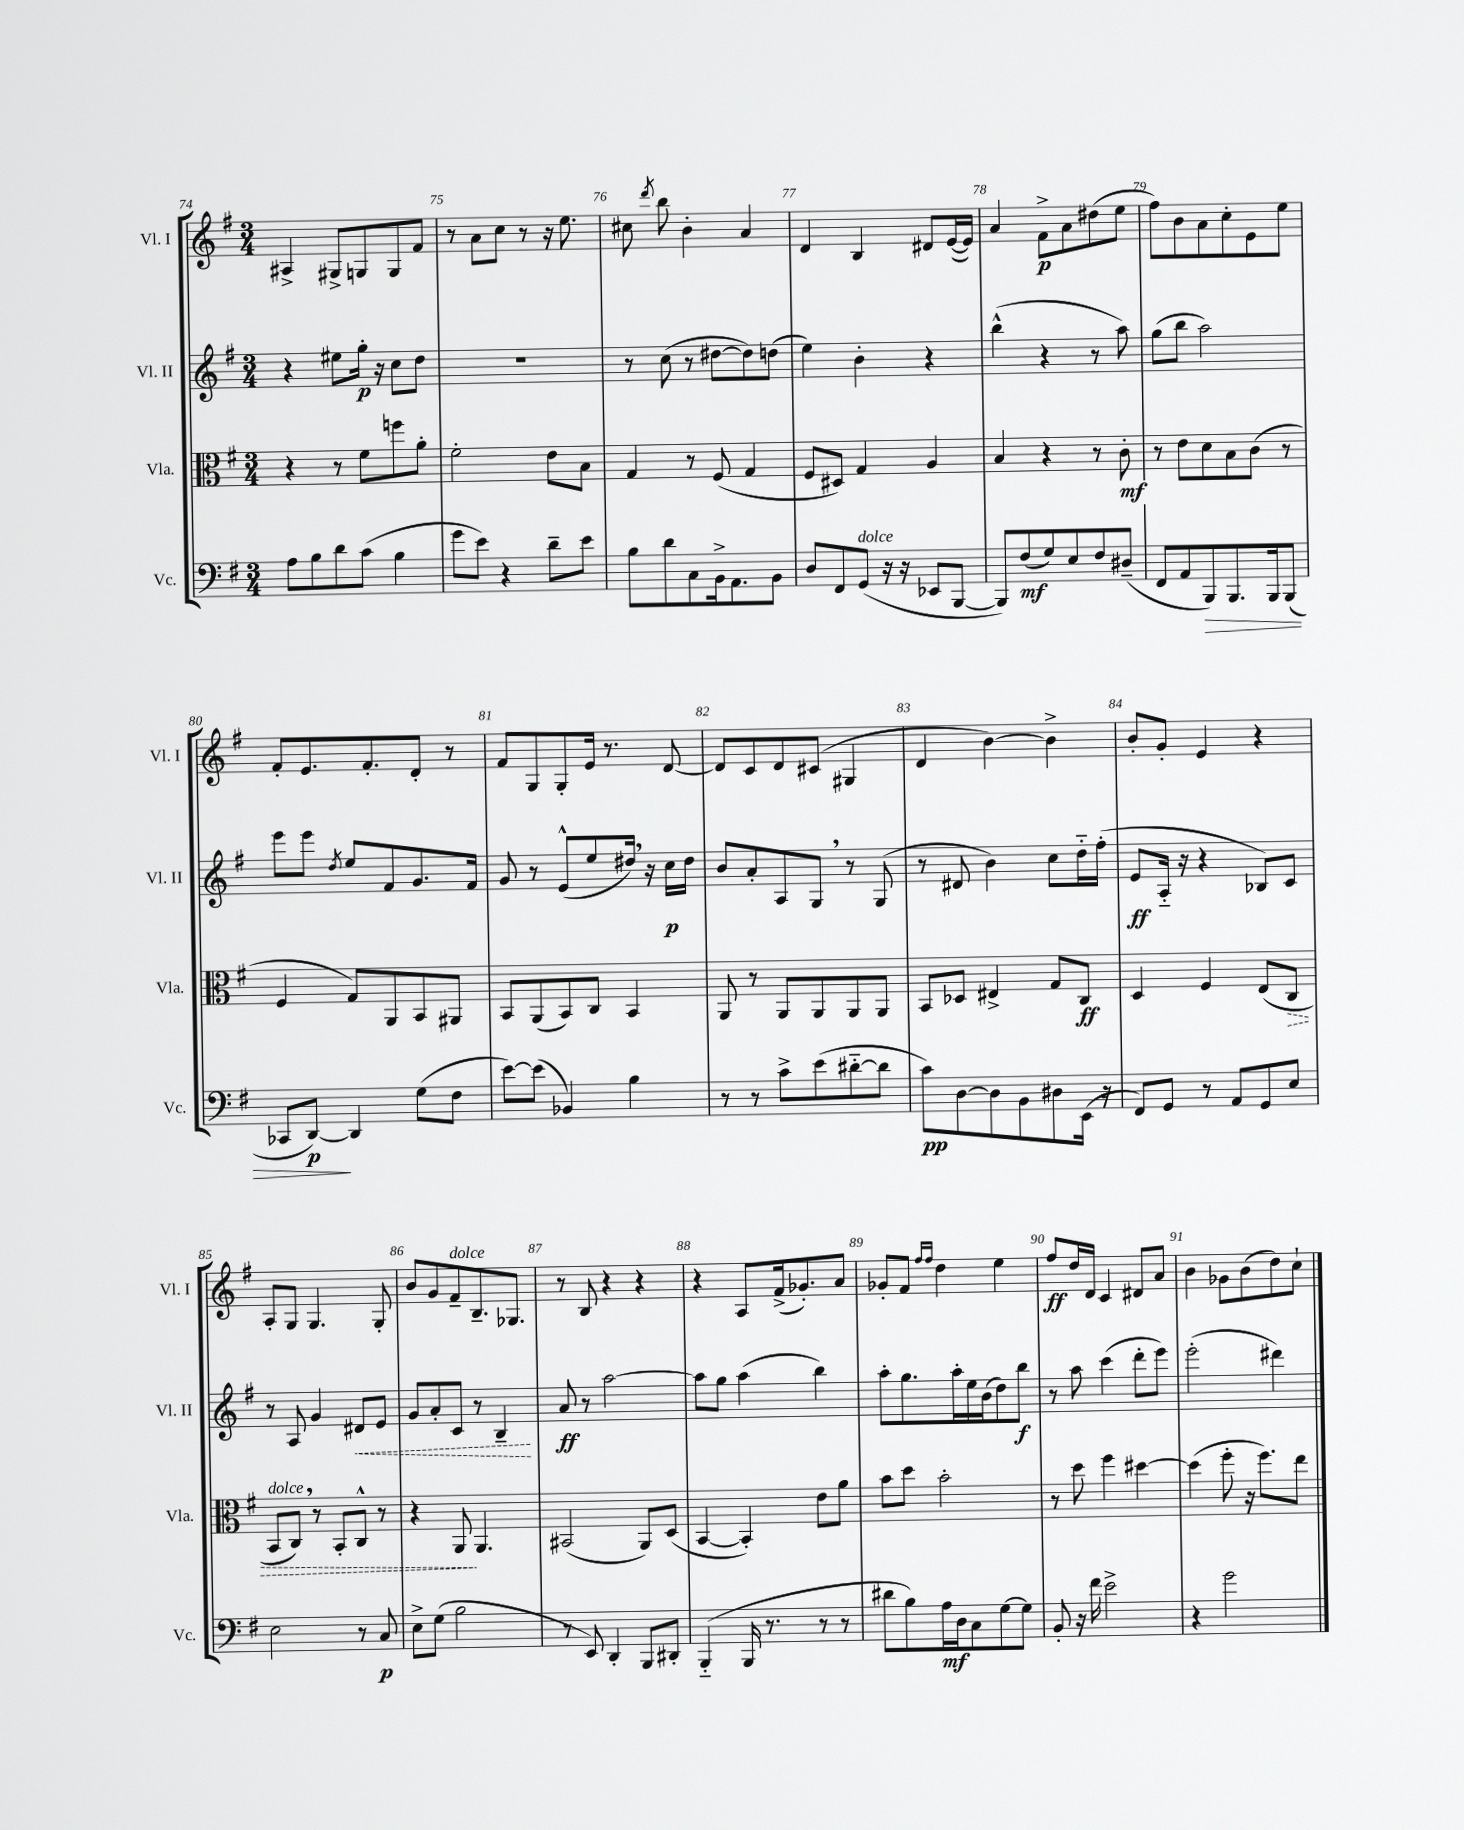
<<
\new StaffGroup <<
\new Staff = "s0" \with { instrumentName = "Vl. I" shortInstrumentName = "Vl. I" } {
    \clef treble \key g \major \numericTimeSignature \time 3/4
    \autoBeamOff ais4-> gis8[-> g8 g8 fis'8] |
    r8 a'8[ c''8] r8 r16 e''8. |
    cis''8 \acciaccatura { d'''8 } b''8 b'4-. a'4 |
    d'4 b4 dis'8[ e'16~( e'16]) |
    a'4 fis'8[->\p a'8 dis''8( e''8] |
    fis''8[) b'8 a'8 c''8-. e'8 e''8] |
    fis'8[-. e'8. fis'8.-. d'8]-. r8 |
    fis'8[ g8 g8-. e'16] r8. d'8~ |
    d'8[ c'8 d'8 cis'8]( gis4 |
    d'4 b'4~) b'4-> |
    b'8[-. g'8]-. e'4 r4 |
    a8[-. g8] g4. g8-. |
    b'8[ g'8 fis'8--^\markup { \italic "dolce" } b8.-- ges8.] |
    r8 b8 r4 r4 |
    r4 a8[ fis'16->( ges'8.-.) a'8] |
    ges'8[-. fis'8] \grace { fis''16[ fis''16] } d''4 e''4 |
    fis''8[\ff d''16 d'16] c'4 dis'8[ a'8] |
    b'4 ges'8[ b'8( d''8) c''8]-! \bar "|." |
}
\new Staff = "s1" \with { instrumentName = "Vl. II" shortInstrumentName = "Vl. II" } {
    \clef treble \key g \major \numericTimeSignature \time 3/4
    \autoBeamOff r4 eis''8[ g''16]-.\p r16 c''8[ d''8] |
    R2. |
    r8 c''8( r8 dis''8[~ dis''8) d''8]( |
    e''4) b'4-. r4 |
    b''4-^( r4 r8 a''8) |
    g''8[( b''8] a''2) |
    e'''8[ e'''8] \acciaccatura { d''8 } e''8[ fis'8 g'8. fis'16] |
    g'8 r8 e'8[-^( e''8 dis''16]) \breathe r16 c''16[\p dis''16] |
    b'8[ a'8-. a8 g8] \breathe r8 g8( |
    r8 dis'8 b'4) c''8[ d''16-_ fis''16]-.( |
    e'8[\ff a16]-_ r16 r4 bes8[) c'8] |
    r8 a8 g'4 \once \override Hairpin.style = #'dashed-line dis'8[\< e'8] |
    g'8[ a'8-. c'8] r8 b4--\! |
    a'8\ff r8 a''2~ |
    a''8[ g''8] a''4( b''4) |
    a''8[-. g''8. a''16-. e''16 b'16( d''8) b''8]\f |
    r8 a''8 c'''4( d'''8[-. e'''8]) |
    e'''2-.( dis'''4) \bar "|." |
}
\new Staff = "s2" \with { instrumentName = "Vla." shortInstrumentName = "Vla." } {
    \clef alto \key g \major \numericTimeSignature \time 3/4
    \autoBeamOff r4 r8 fis'8[ f''8 a'8]-. |
    fis'2-. e'8[ b8] |
    g4 r8 fis8( g4 |
    fis8[ dis8]) g4 a4 |
    b4 r4 r8 c'8-.\mf |
    r8 e'8[ d'8 b8 c'8]( r8 |
    fis4 g8[) a,8 b,8 ais,8] |
    b,8[ a,8( b,8) c8] b,4 |
    a,8 r8 a,8[ a,8 a,8 a,8] |
    b,8[ des8] eis4-> g8[ c8]\ff |
    d4 fis4 e8[( \once \override Hairpin.style = #'dashed-line c8]\> |
    b,8[^\markup { \italic "dolce" } c8]) \breathe r8 b,8[-. c8]-^ r8 |
    r4 a,8\! a,4. |
    bis,2( a,8[) d8]( |
    b,4~ b,4-.) e'8[ a'8] |
    b'8[ d''8] b'2-. |
    r8 d''8 fis''4 dis''4~ |
    dis''4( fis''8-. r16 fis''8.[) e''8] \bar "|." |
}
\new Staff = "s3" \with { instrumentName = "Vc." shortInstrumentName = "Vc." } {
    \clef bass \key g \major \numericTimeSignature \time 3/4
    \autoBeamOff a8[ b8 d'8 c'8]( b4 |
    g'8[ e'8]) r4 d'8[-- e'8] |
    b8[ d'8 c8 b,16-> a,8. b,8] |
    d8[ fis,8 g,8]^\markup { \italic "dolce" }( r16 r16 ees,8[ b,,8]~ |
    b,,8[) fis8\mf( g8) e8 fis8 dis8]--( |
    fis,8[ a,8 b,,8\>) b,,8. b,,16 b,,8]( |
    ces,8[ d,8]~\p\!) d,4 g8[( fis8] |
    e'8[~) e'8]( bes,4) b4 |
    r8 r8 c'8[-> e'8( dis'8~-_ dis'8] |
    c'8[\pp) d8~ d8 b,8 dis8 e,16]( r16 |
    fis,8[) g,8] r8 a,8[ g,8 e8] |
    e2 r8 c8\p |
    e8[-> g8]( b2 |
    r8 e,8) d,4-. b,,8[ dis,8]-. |
    b,,4-_( b,,16 r8. r8 r8 |
    dis'8[ b8) a16\mf d16 c8 g8~ g8] |
    b,8-. r16 fis'16 e'2-> |
    r4 g'2 \bar "|." |
}
>>
>>
\layout { \context { \Score currentBarNumber = #74 \override BarNumber.break-visibility = ##(#f #t #t) barNumberVisibility = #all-bar-numbers-visible } }
